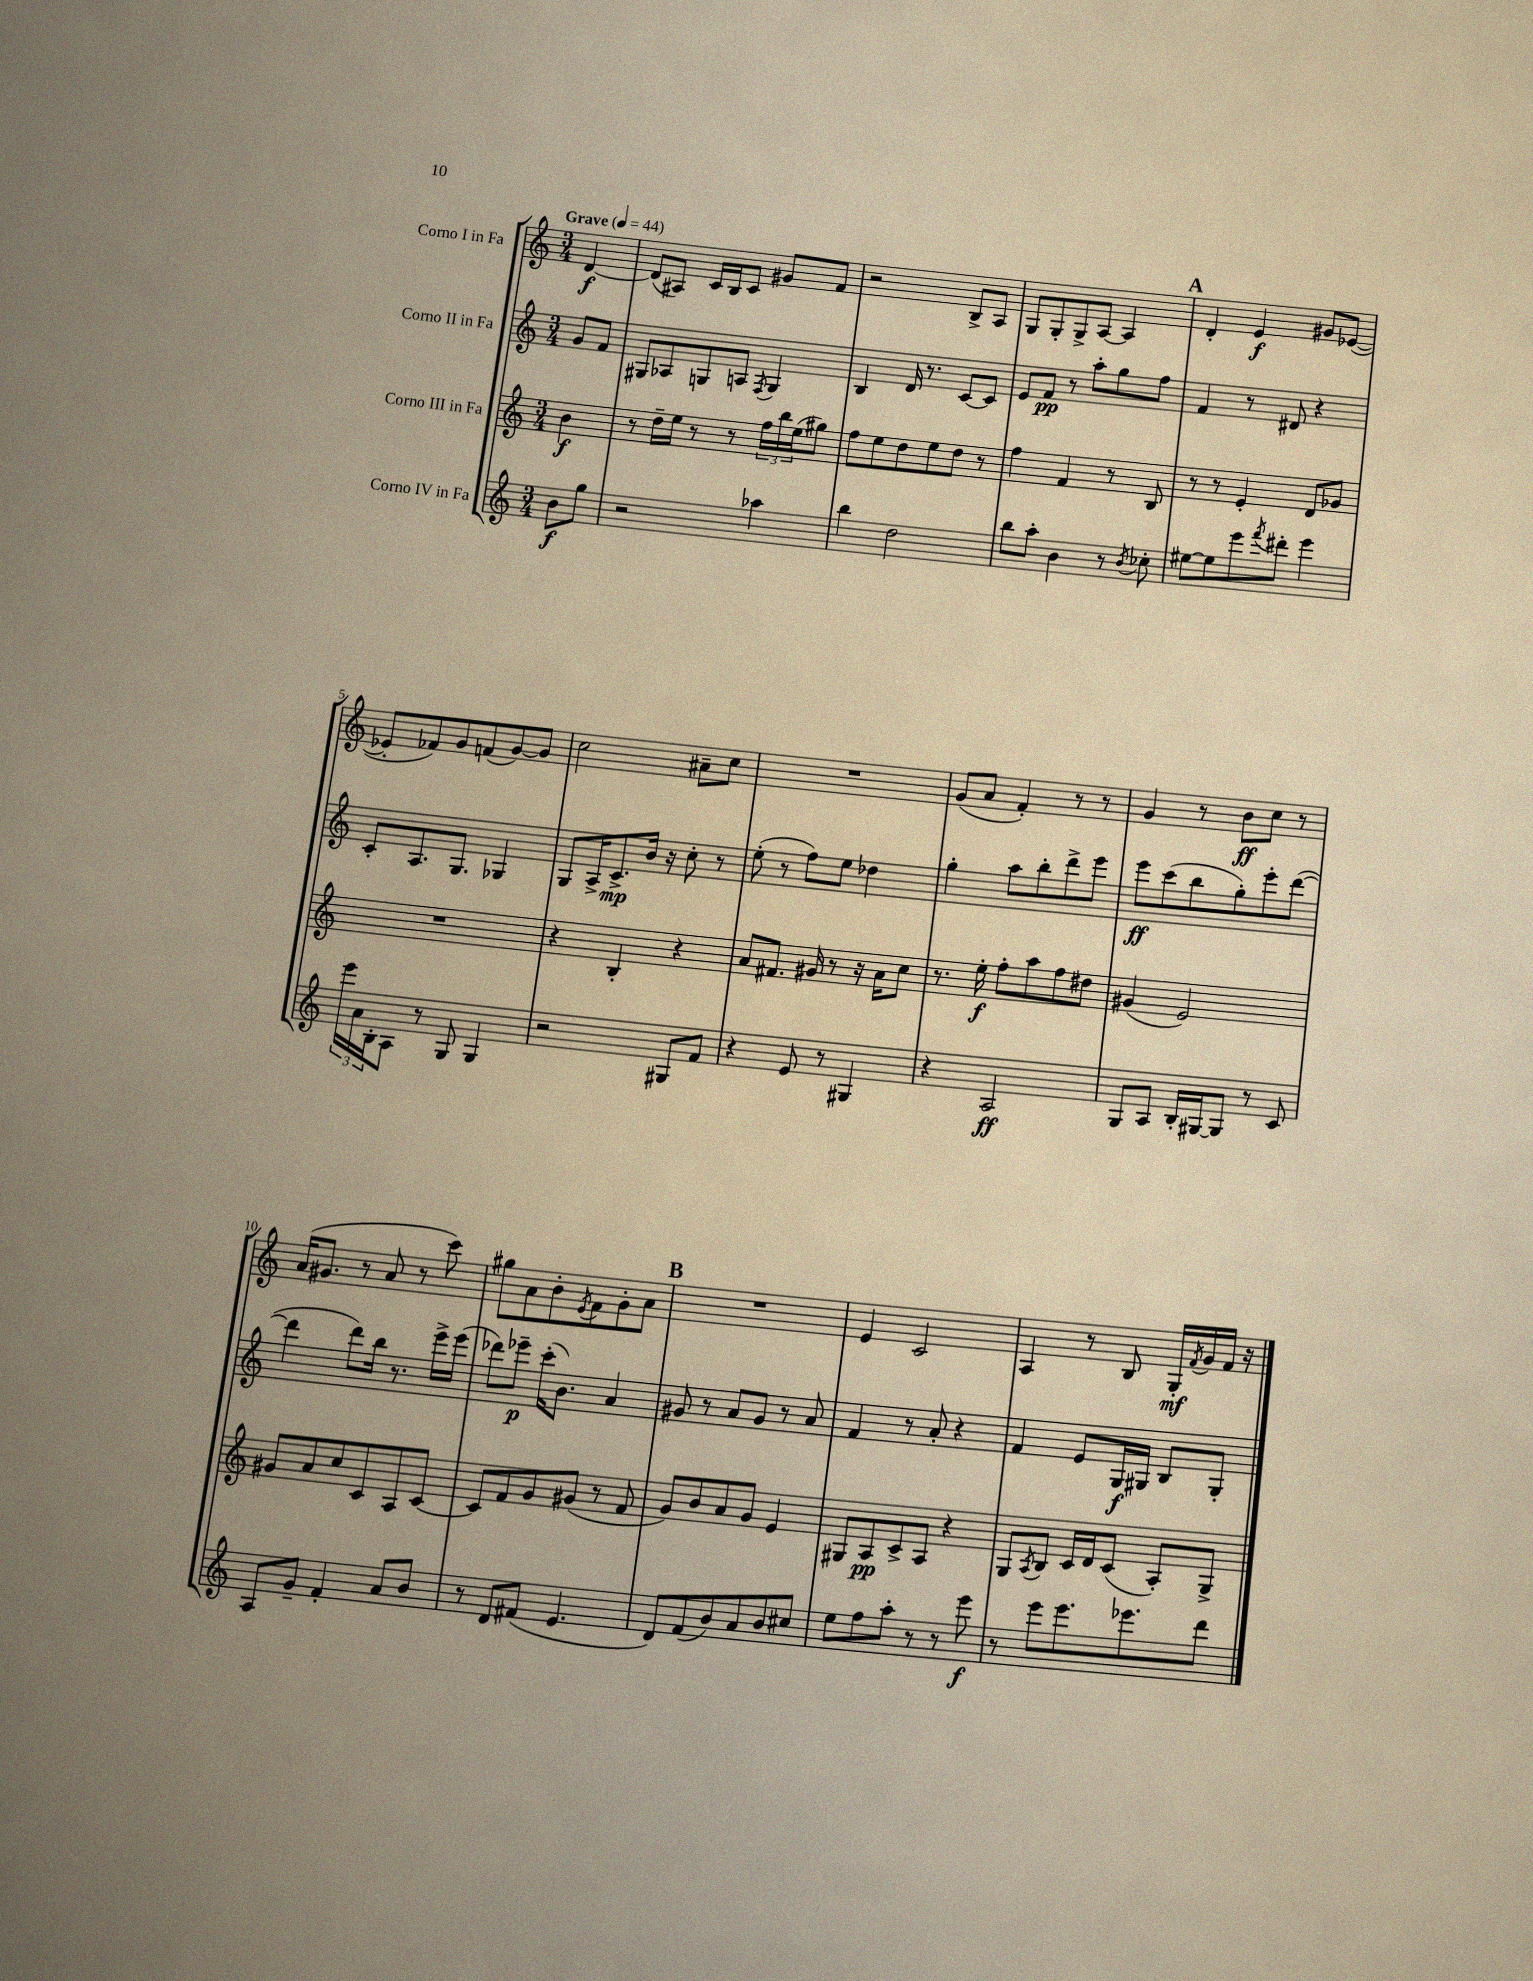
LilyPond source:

<<
\new StaffGroup <<
\new Staff = "s0" \with { instrumentName = "Corno I in Fa" } {
    \clef treble \key c \major \numericTimeSignature \time 3/4 \partial 4 \tempo "Grave" 4 = 44
    d'4~\f |
    d'8( ais8) c'16 b16 c'8 gis'8 f'8 |
    r2 b8-> a8 |
    g8 g8-. g8-> a8~ a4 |
    \mark \markup { \bold "A" } d'4-. e'4\f gis'8 ees'8~( |
    ees'8-. fes'8) g'8 f'8( g'8~) g'8 |
    c''2 ais'8-- c''8 |
    R2. |
    g'8( a'8 f'4-.) r8 r8 |
    g'4 r8 b'8\ff c''8 r8 |
    a'16( gis'8. r8 a'8 r8 c'''8) |
    gis''8 a'8 b'8-. \acciaccatura { e'8 } f'8 g'8-. a'8 |
    \mark \markup { \bold "B" } R2. |
    e'4 c'2 |
    a4 r8 b8 g16-.\mf \acciaccatura { f'8 } g'16 f'16 r16 \bar "|." |
}
\new Staff = "s1" \with { instrumentName = "Corno II in Fa" } {
    \clef treble \key c \major \numericTimeSignature \time 3/4 \partial 4
    g'8 f'8 |
    gis8 aes8 g8 a8 \acciaccatura { f8 } g4 |
    b4 d'16 r8. c'8~ c'8 |
    e'8 f'8\pp r8 a''8-. g''8 f''8 |
    \mark \markup { \bold "A" } f'4 r8 dis'8 r4 |
    c'8-. a8. g8. ges4 |
    g8 a16-> c'8.->\mp b'16 r16 c''8-. r8 |
    e''8-.( r8 f''8) e''8 des''4 |
    g''4-. a''8 b''8-. d'''8-> e'''8 |
    e'''8\ff c'''8( b''8 g''8-.) e'''8-. d'''8~( |
    d'''4 d'''8) b''16 r8. e'''16-> e'''16( |
    des'''8) ees'''8--\p c'''16-.( b'8.) a'4 |
    \mark \markup { \bold "B" } gis'8 r8 a'8 gis'8 r8 a'8 |
    f'4 r8 a'8-. r4 |
    f'4 e'8 g16\f gis16 b8 gis8-. \bar "|." |
}
\new Staff = "s2" \with { instrumentName = "Corno III in Fa" } {
    \clef treble \key c \major \numericTimeSignature \time 3/4 \partial 4
    b'4\f |
    r8 d''16-- e''16 r8 r8 \tuplet 3/2 { f''16 b''16 e''16( } gis''8) |
    f''8 e''8 d''8 e''8 d''8 r8 |
    f''4 f'4 r8 b8 |
    \mark \markup { \bold "A" } r8 r8 e'4-. d'8 ges'8 |
    R2. |
    r4 b4-. r4 |
    a'8 fis'8. gis'16 r8 r16 a'16 c''8 |
    r8. e''16-.\f f''8-. a''8 f''8 dis''8 |
    gis'4( e'2) |
    gis'8 a'8 c''8 c'8 a8 c'8~ |
    c'8 f'8 g'8 gis'8( r8 f'8 |
    \mark \markup { \bold "B" } g'8) b'8 a'8 g'8 e'4 |
    gis8 a8\pp c'8-> a8 r4 |
    g8 \acciaccatura { a8 } b8 c'16 d'16 c'8( a8-.) g8-> \bar "|." |
}
\new Staff = "s3" \with { instrumentName = "Corno IV in Fa" } {
    \clef treble \key c \major \numericTimeSignature \time 3/4 \partial 4
    b'8\f g''8 |
    r2 aes''4 |
    b''4 d''2 |
    b''8 a''8-. b'4 r8 \acciaccatura { b'8 } ces''8-. |
    \mark \markup { \bold "A" } eis''8~ eis''8 e'''8 \acciaccatura { f'''8 } dis'''8-. e'''4 |
    \tuplet 3/2 { e'''16 a'16 b16-. } a8 r8 g8 g4 |
    r2 gis8 f'8 |
    r4 e'8 r8 gis4 |
    r4 a2\ff |
    g8 a8 b16-. gis16~ gis8 r8 c'8 |
    a8 g'8-- f'4-. a'8 b'8 |
    r8 d'8 fis'8( e'4. |
    \mark \markup { \bold "B" } d'8) f'8( b'8) a'8 b'8 cis''8 |
    e''8 f''8 a''8-. r8 r8 e'''8\f |
    r8 e'''8 e'''8. ees'''8. d'''8 \bar "|." |
}
>>
>>
